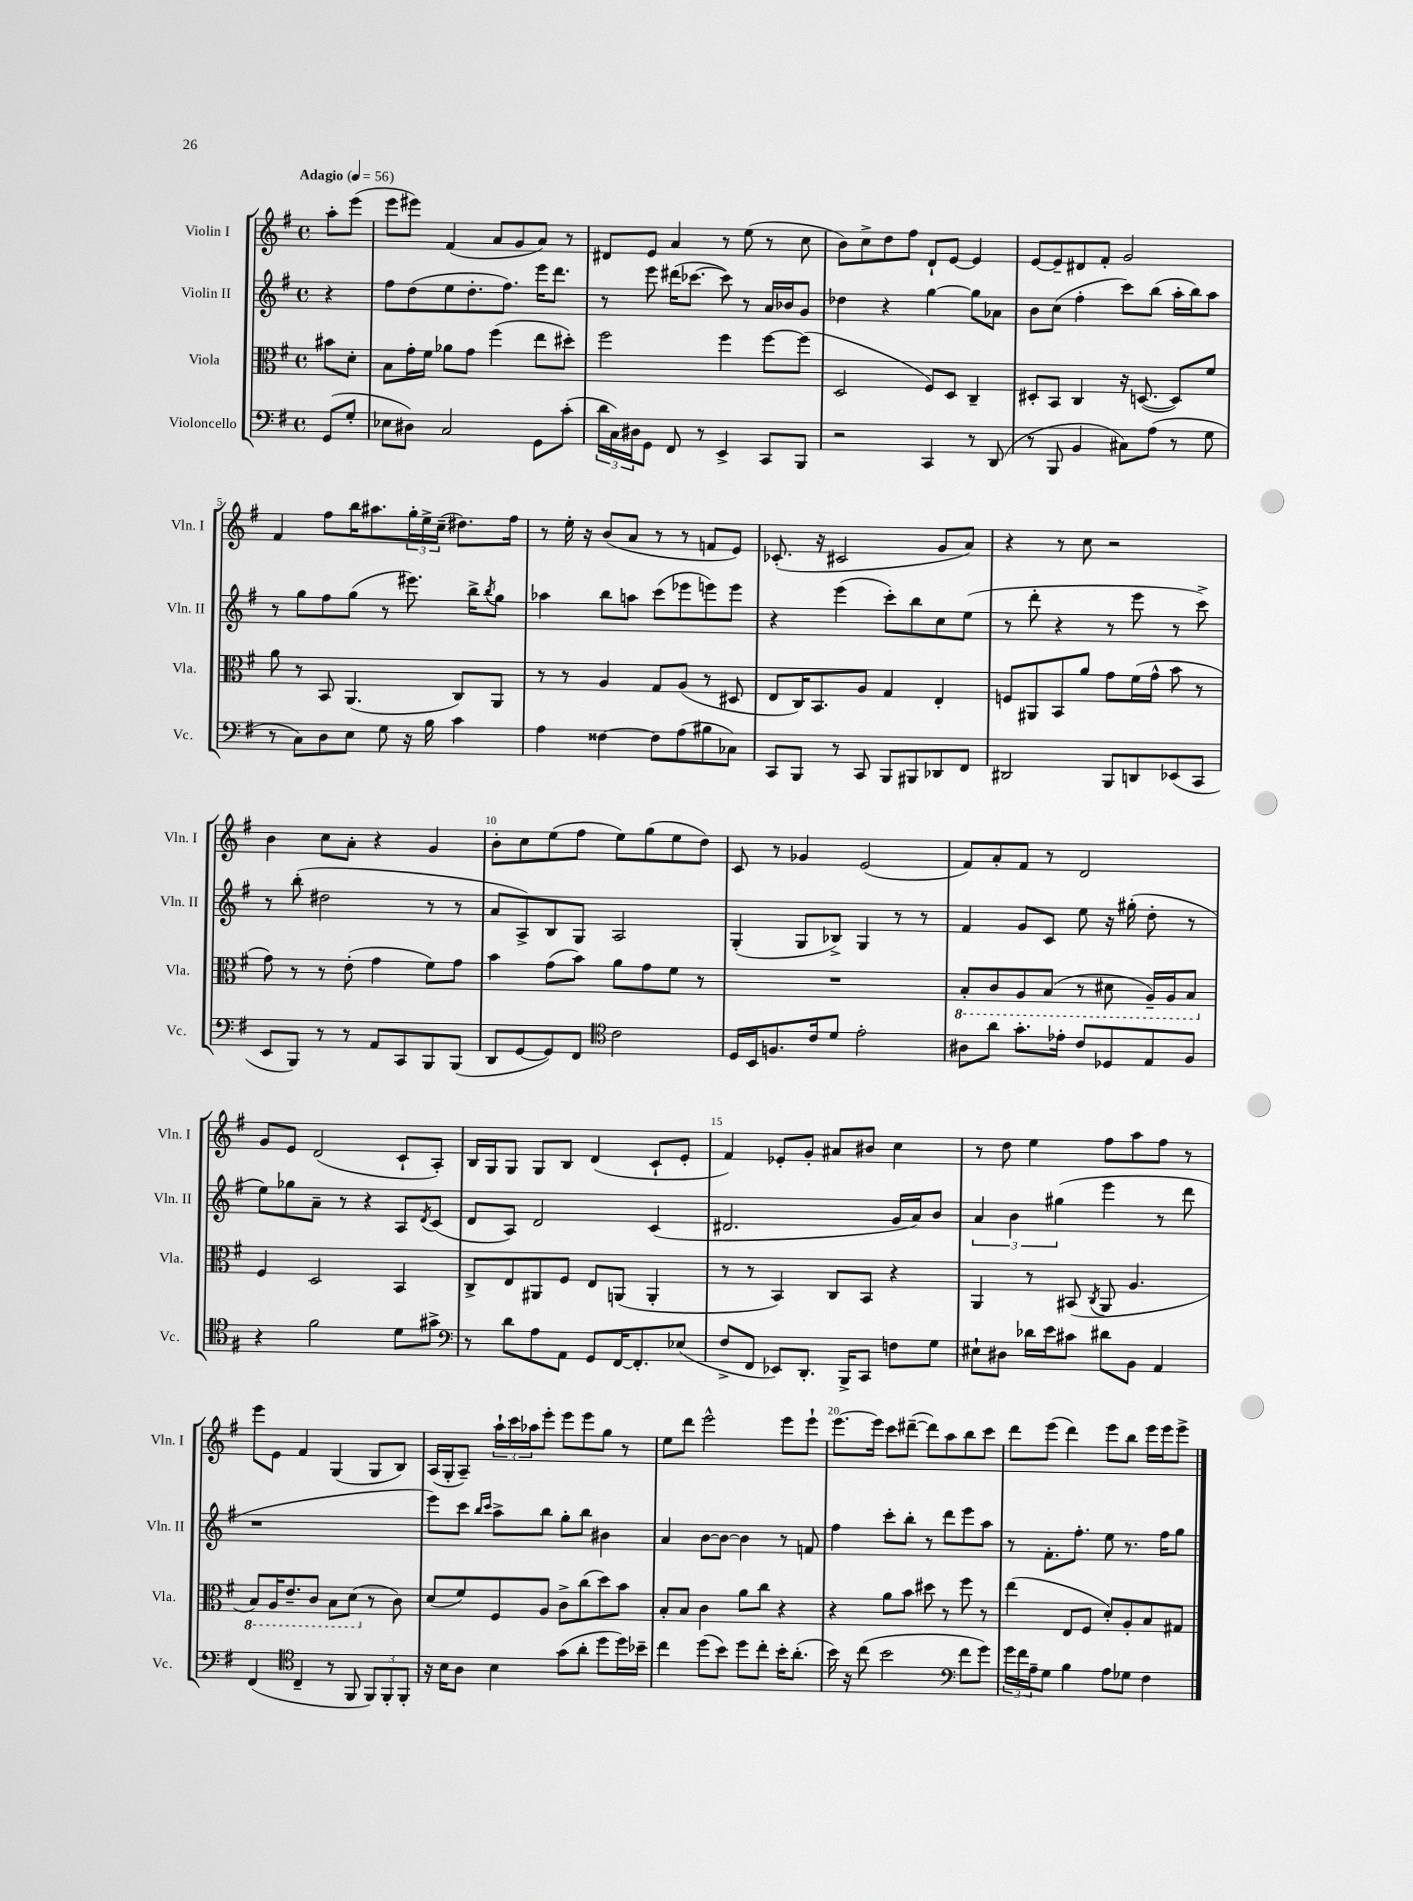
<<
\new StaffGroup <<
\new Staff = "s0" \with { instrumentName = "Violin I" shortInstrumentName = "Vln. I" } {
    \clef treble \key g \major \defaultTimeSignature \time 4/4 \partial 4 \tempo "Adagio" 4 = 56
    a''8-. e'''8( |
    e'''8 eis'''8) fis'4( a'8 g'8 a'8) r8 |
    dis'8 e'8 a'4 r8 e''8( r8 c''8 |
    b'8) c''8-> d''8 fis''8 d'8-! e'8~ e'4 |
    e'8~ e'8-- dis'8 fis'8-. g'2 |
    fis'4 fis''8 b''16 ais''8. \tuplet 3/2 { g''16-. e''16-> c''16--( } dis''8.) fis''16 |
    r8 e''16-. r16 b'8( a'8 r8 r8 f'8 e'8) |
    ces'8.-.( r16 cis'2 g'8 a'8) |
    r4 r8 c''8 r2 |
    b'4 c''8 a'8-. r4 g'4 |
    b'8-. c''8 e''8( fis''8 e''8) g''8( e''8 d''8) |
    c'8 r8 ges'4 e'2( |
    fis'8) a'8-. fis'8 r8 d'2 |
    g'8 e'8 d'2( c'8-! a8-.) |
    b16 g16 g8 g8 b8 d'4( c'8-! e'8-. |
    fis'4) ees'8-. g'8-. ais'8 bis'8 c''4 |
    r8 d''8 e''4 fis''8 a''8 fis''8 r8 |
    e'''8 e'8 fis'4 g4( g8 b8) |
    a16( g16-. a8--) \tuplet 3/2 { a''16-! c'''16 aes''16 } e'''8-. e'''8 e'''8 g''8 r8 |
    e''8 d'''8 e'''2-^ e'''8 e'''8-! |
    e'''8.~ e'''16 c'''8 dis'''8~--( dis'''8) a''8 b''8 c'''8 |
    d'''8 e'''8( d'''4) e'''8 b''8 e'''16 e'''16 e'''8-> \bar "|." |
}
\new Staff = "s1" \with { instrumentName = "Violin II" shortInstrumentName = "Vln. II" } {
    \clef treble \key g \major \defaultTimeSignature \time 4/4 \partial 4
    r4 |
    fis''8 d''8( e''8 d''8.-. fis''8.) e'''16 d'''8. |
    r8 e'''8 dis'''16( ces'''8.~ ces'''8) r8 a'16 bes'16 g'8 |
    des''4 r4 g''4~ g''8 aes'8 |
    b'8 c''8( fis''4-. c'''8) b''8( a''16-. b''16) a''8 |
    r8 g''8 fis''8 g''8( r8 eis'''8.) b''16-> \acciaccatura { b''8 } g''8 |
    aes''4 b''8 a''8 c'''8( ees'''8 e'''8) e'''8 |
    r4 e'''4( c'''8-.) b''8 c''8 e''8( |
    r8 d'''8-. r4 r8 e'''8 r8 c'''8->) |
    r8 b''8-.( dis''2 r8 r8 |
    a'8 a8->) b8 g8 a2 |
    g4-.( g8 bes8->) g4 r8 r8 |
    fis'4 g'8 c'8 e''8 r16 gis''16-.( d''8-. r8 |
    e''8) ges''8 a'8-- r8 r4 a8 \acciaccatura { d'8 } c'8( |
    d'8 a8) d'2 c'4( |
    dis'2. g'16 a'16) b'8 |
    \tuplet 3/2 { a'4 b'4 gis''4( } e'''4 r8 d'''8 |
    r1 |
    e'''8) c'''8 \grace { b''16 c'''16 } a''8-> b''8 g''8-. b''8 bis'4 |
    a'4 b'8~ b'8~ b'4 r8 f'8 |
    fis''4 c'''8-. b''8-. r8 d'''8 e'''8 a''8 |
    r8 fis'8.-. fis''8.-. e''8 r8. fis''16 g''8 \bar "|." |
}
\new Staff = "s2" \with { instrumentName = "Viola" shortInstrumentName = "Vla." } {
    \clef alto \key g \major \defaultTimeSignature \time 4/4 \partial 4
    bis'8 d'8-. |
    b8 g'16-. fis'16 aes'8 g'8 fis''4( e''8 dis''8-.) |
    fis''2 fis''4 fis''8~ fis''8( |
    d2 fis8) d8 c4-- |
    dis8-. b,8 c4 r16 d8.~( d8) fis'8 |
    a'8 r8 b,8 a,4.( c8) a,8 |
    r8 r8 a4 g8 a8( r8 dis8 |
    e8 c16) b,8. a8 g4 e4-. |
    f8 ais,8 b,8 a'8 g'8 fis'16( g'16-^ b'8 r8 |
    g'8) r8 r8 e'8-.( g'4 fis'8) g'8 |
    b'4 g'8( b'8) a'8 g'8 fis'8 r8 |
    R1 |
    \ottava #-1 b,8-. c8 a,8 b,8( r8 dis8 a,16--) a,16 b,8 \ottava #0 |
    fis4 d2 b,4 |
    c8-> e8 ais,8 fis8 e8 a,8( a,4-. |
    r8 r8 b,4) c8 b,8 r4 |
    a,4 r8 bis,8( \acciaccatura { c8 } a,8 a4. |
    \ottava #-1 b,8) a,16 e8.-- c8 b,8 d8( \ottava #0 r8 c'8) |
    d'8( fis'8) fis8 a8 c'8-> c''8( d''8) b'8 |
    b8-. b8 c'4 a'8 c''8 r4 |
    r4 a'8 b'8 dis''8 r8 fis''8 r8 |
    e''4( e8 fis8 d'8-.) a8-. b8 gis8 \bar "|." |
}
\new Staff = "s3" \with { instrumentName = "Violoncello" shortInstrumentName = "Vc." } {
    \clef bass \key g \major \defaultTimeSignature \time 4/4 \partial 4
    g,8( g8-. |
    ees8 dis8) c2 g,8 c'8-.( |
    \tuplet 3/2 { d'16 c16) dis16 } g,8 fis,8 r8 e,4-> c,8 b,,8 |
    r2 c,4 r8 d,8( |
    r8 b,,8 b,4 cis8) a8( r8 g8 |
    r8 c8) d8 e8 g8 r16 b16 c'4 |
    a4 fisis4~ fisis8 a8( bis8 ces8) |
    c,8 b,,8 r8 c,8 b,,8 bis,,8 des,8 fis,8 |
    dis,2 b,,8 d,8 ees,8( c,8 |
    e,8 b,,8) r8 r8 a,8 c,8 b,,8 b,,8( |
    d,8 g,8~ g,8) fis,8 \clef tenor c'2 |
    d16 b,16 f8. c'16 d'8 e'2-. |
    ais8 a'8 g'8.-. ees'16-. c'8 des8 e8 fis8 |
    r4 fis'2 d'8 gis'8-> |
    \clef bass r8 d'8 a8 a,8 g,8 fis,16~ fis,8.-. ees8( |
    fis8-> fis,8 ees,8) d,8.-. b,,16-> c,8 f8 g8 |
    eis8-! dis8 des'16 e'16 cis'8 dis'8 b,8 a,4 |
    fis,4( \clef tenor c4-- r8 fis,8 \tuplet 3/2 { fis,8) fis,8-. fis,8-. } |
    r16 b16 a8 b4 g'8( a'8-. d''8 d''16) bes'16-- |
    c''4 d''8( b'8) d''8 c''8-. b'16-. a'8.-.( |
    b'16) r16 c''8( b'2 \clef bass fis'8 g'8) |
    \tuplet 3/2 { g'16 fis'16 a16-- } g8 b4 a8 ges8 fis4 \bar "|." |
}
>>
>>
\layout { \context { \Score \override BarNumber.break-visibility = ##(#f #t #t) barNumberVisibility = #(every-nth-bar-number-visible 5) } }
